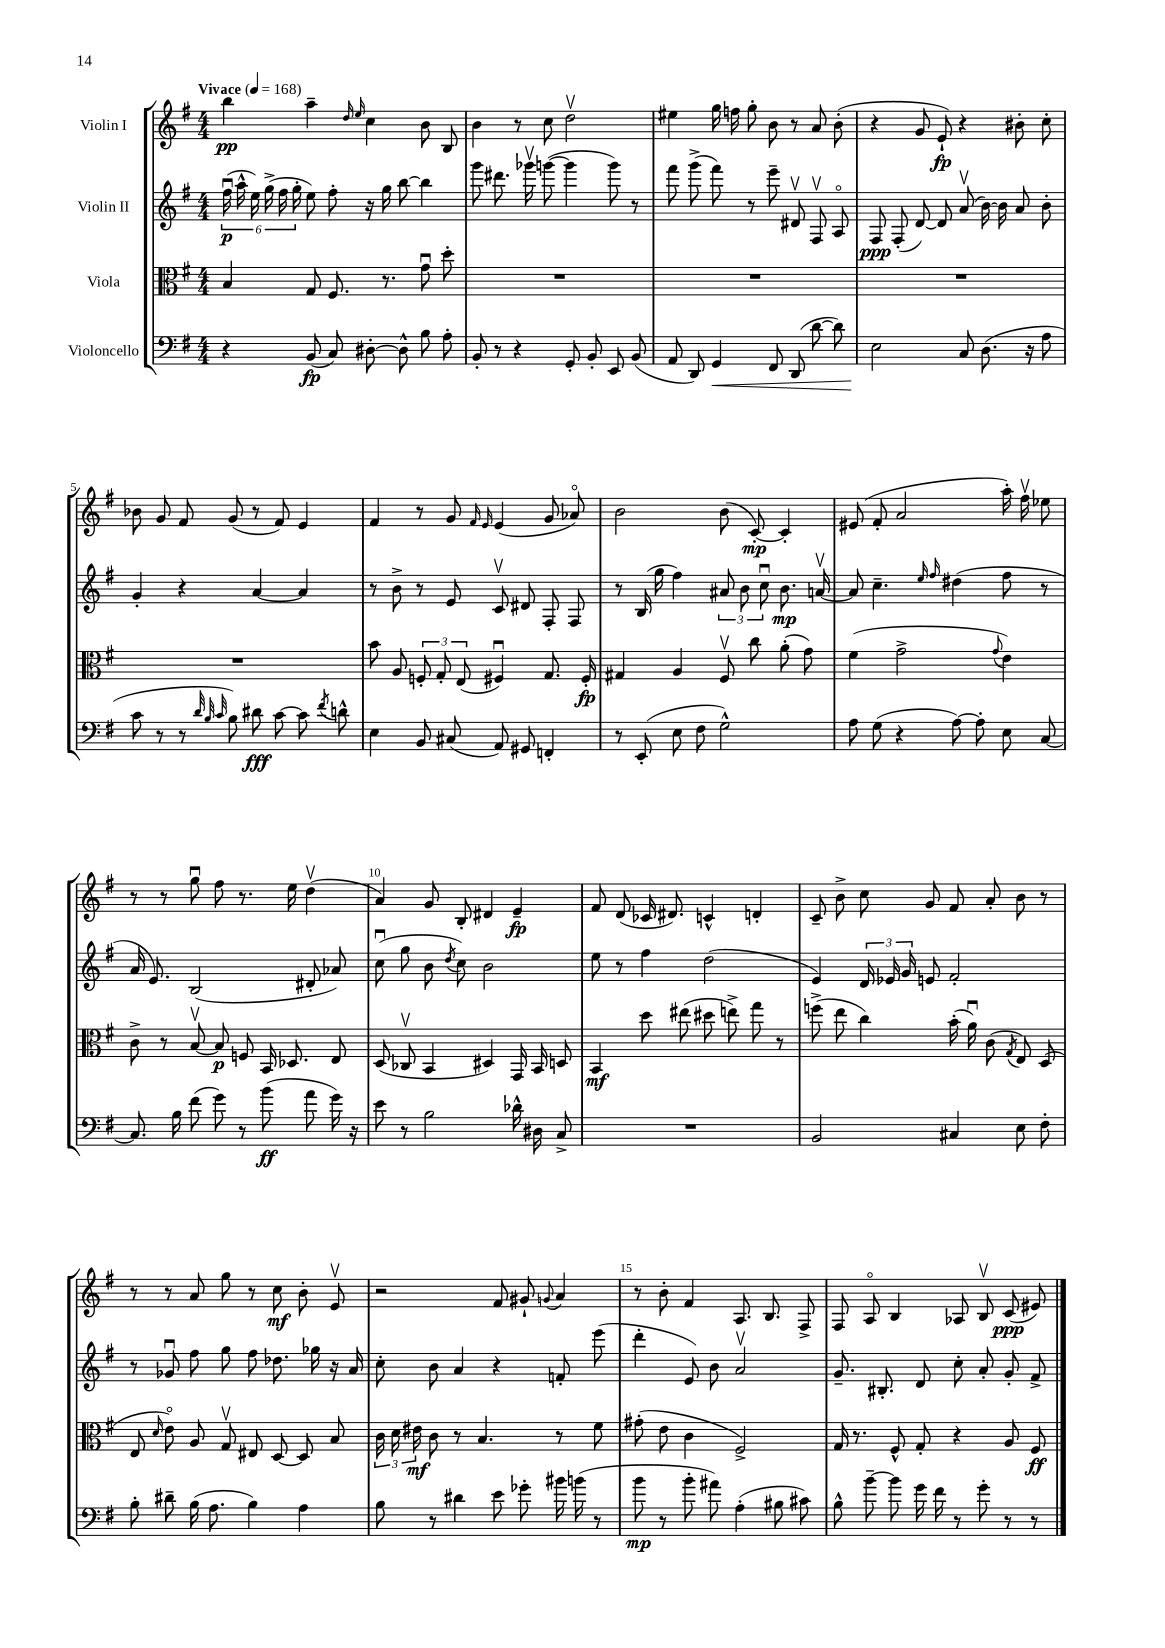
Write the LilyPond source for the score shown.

<<
\new StaffGroup <<
\new Staff = "s0" \with { instrumentName = "Violin I" } {
    \clef treble \key g \major \numericTimeSignature \time 4/4 \tempo "Vivace" 4 = 168
    \autoBeamOff b''4\pp a''4-- \grace { d''16 e''16 } c''4 b'8 b8 |
    b'4 r8 c''8 d''2\upbow |
    eis''4 g''16 f''16 g''8-. b'8 r8 a'8 b'8-.( |
    r4 g'8 e'8-!\fp) r4 bis'8-. c''8-. |
    bes'8 g'8 fis'8 g'8( r8 fis'8) e'4 |
    fis'4 r8 g'8 \grace { fis'16 e'16 } e'4( g'8 aes'8\flageolet) |
    b'2 b'8( c'8~-.\mp) c'4-. |
    eis'8( fis'8-. a'2 a''16-.) fis''16\upbow ees''8 |
    r8 r8 g''8\downbow fis''8 r8. e''16 d''4\upbow( |
    a'4) g'8 b8-. dis'4 e'4--\fp |
    fis'8 d'8( ces'16 dis'8.) c'4-^ d'4-. |
    c'8-- b'8-> c''8 g'8 fis'8 a'8-. b'8 r8 |
    r8 r8 a'8 g''8 r8 c''8\mf b'8-. e'8\upbow |
    r2 fis'8 gis'8-! \appoggiatura { g'8 } a'4 |
    r8 b'8-. fis'4 a8. b8. fis8-> |
    fis8 a8\flageolet b4 aes8 b8\upbow c'8\ppp( eis'8) \bar "|." |
}
\new Staff = "s1" \with { instrumentName = "Violin II" } {
    \clef treble \key g \major \numericTimeSignature \time 4/4
    \autoBeamOff \tuplet 6/4 { fis''16\downbow\p( a''16-^ e''16) g''16->( fis''16 g''16-. } e''8) fis''8-. r16 g''16 b''8~ b''4 |
    g'''8 dis'''8. ges'''16\upbow g'''8~( g'''4 g'''8) r8 |
    fis'''8 g'''8->( fis'''8) r8 e'''8-- dis'8\upbow fis8\upbow a8\flageolet |
    fis8\ppp fis8-.( d'8~) d'8 a'8\upbow( b'16~) b'16 a'8 b'8-. |
    g'4-. r4 a'4~ a'4 |
    r8 b'8-> r8 e'8 c'8\upbow dis'8 fis8-. fis8 |
    r8 b16( g''16 fis''4) \tuplet 3/2 { ais'8 b'8 c''8\downbow } b'8.\mp a'16~\upbow |
    a'8 c''4.-- \grace { e''16 fis''16 } dis''4( fis''8 r8 |
    a'16 e'8.) b2( dis'8-. aes'8) |
    c''8\downbow( g''8 b'8 \acciaccatura { d''8 } c''8) b'2 |
    e''8 r8 fis''4 d''2( |
    e'4) \tuplet 3/2 { d'16 ees'16 g'16 } e'8 fis'2-. |
    r8 ges'8\downbow fis''8 g''8 fis''8 des''8. ges''16 r16 a'16 |
    c''8-. b'8 a'4 r4 f'8-. e'''8( |
    d'''4-. e'8) b'8 a'2\upbow |
    g'8.-- bis8.-. d'8 c''8-. a'8-. g'8-. fis'8-> \bar "|." |
}
\new Staff = "s2" \with { instrumentName = "Viola" } {
    \clef alto \key g \major \numericTimeSignature \time 4/4
    \autoBeamOff b4 g8 fis8. r8. g'8\downbow d''8-. |
    R1 |
    R1 |
    R1 |
    R1 |
    b'8 a8 \tuplet 3/2 { f8-. g8-. e8( } fis4\downbow) g8. fis16-.\fp |
    gis4 a4 fis8\upbow c''8 a'8-.( g'8) |
    fis'4( g'2-> \appoggiatura { g'8 } e'4) |
    c'8-> r8 b8~\upbow b8\p f8 b,16 des8. e8 |
    d8( ces8\upbow b,4 dis4) g,16 b,16 d8 |
    b,4\mf d''8 eis''8( dis''8 e''8->) g''8 r8 |
    f''8->( e''8 c''4) b'16-.( a'16\downbow) c'8( \acciaccatura { g8 } e8) d8( |
    e8 \grace { d'16 } e'8\flageolet) a8 g8\upbow eis8 d8~ d8 b8 |
    \tuplet 3/2 { c'16 d'16 eis'16\mf } c'8 r8 b4. r8 fis'8 |
    gis'8-.( e'8 c'4 fis2->) |
    g16 r8. fis8-^ g8-. r4 a8 fis8\ff \bar "|." |
}
\new Staff = "s3" \with { instrumentName = "Violoncello" } {
    \clef bass \key g \major \numericTimeSignature \time 4/4
    \autoBeamOff r4 b,8\fp( c8) dis8~-. dis8-^ b8 a8-. |
    b,8-. r8 r4 g,8-. b,8-. e,8 b,8( |
    a,8 d,8) g,4\< fis,8 d,8( d'8~ d'8) |
    e2\! c8 d8.( r16 a8 |
    c'8 r8 r8 \grace { d'32 b32 c'32 } b8) dis'8\fff c'8~ c'8 \acciaccatura { fis'8 } d'8-^ |
    e4 b,8 cis8( a,8) gis,8 f,4-. |
    r8 e,8-.( e8 fis8 g2-^) |
    a8 g8( r4 a8~) a8-. e8 c8~ |
    c8. b16 fis'8( g'8) r8 b'8\ff( a'8 g'16) r16 |
    e'8 r8 b2 des'16-^ dis16 c8-> |
    R1 |
    b,2 cis4 e8 fis8-. |
    b8-. dis'8-- b16( a8. b4) a4 |
    b8 r8 dis'4 e'8 ges'8-. bis'16 b'16( r8 |
    b'8\mp r8 b'8-. ais'8) a4-.( bis8 cis'8) |
    b8-^ b'8~-- b'8 g'16 fis'16 r8 g'8-. r8 r8 \bar "|." |
}
>>
>>
\layout { \context { \Score \override BarNumber.break-visibility = ##(#f #t #t) barNumberVisibility = #(every-nth-bar-number-visible 5) } }
